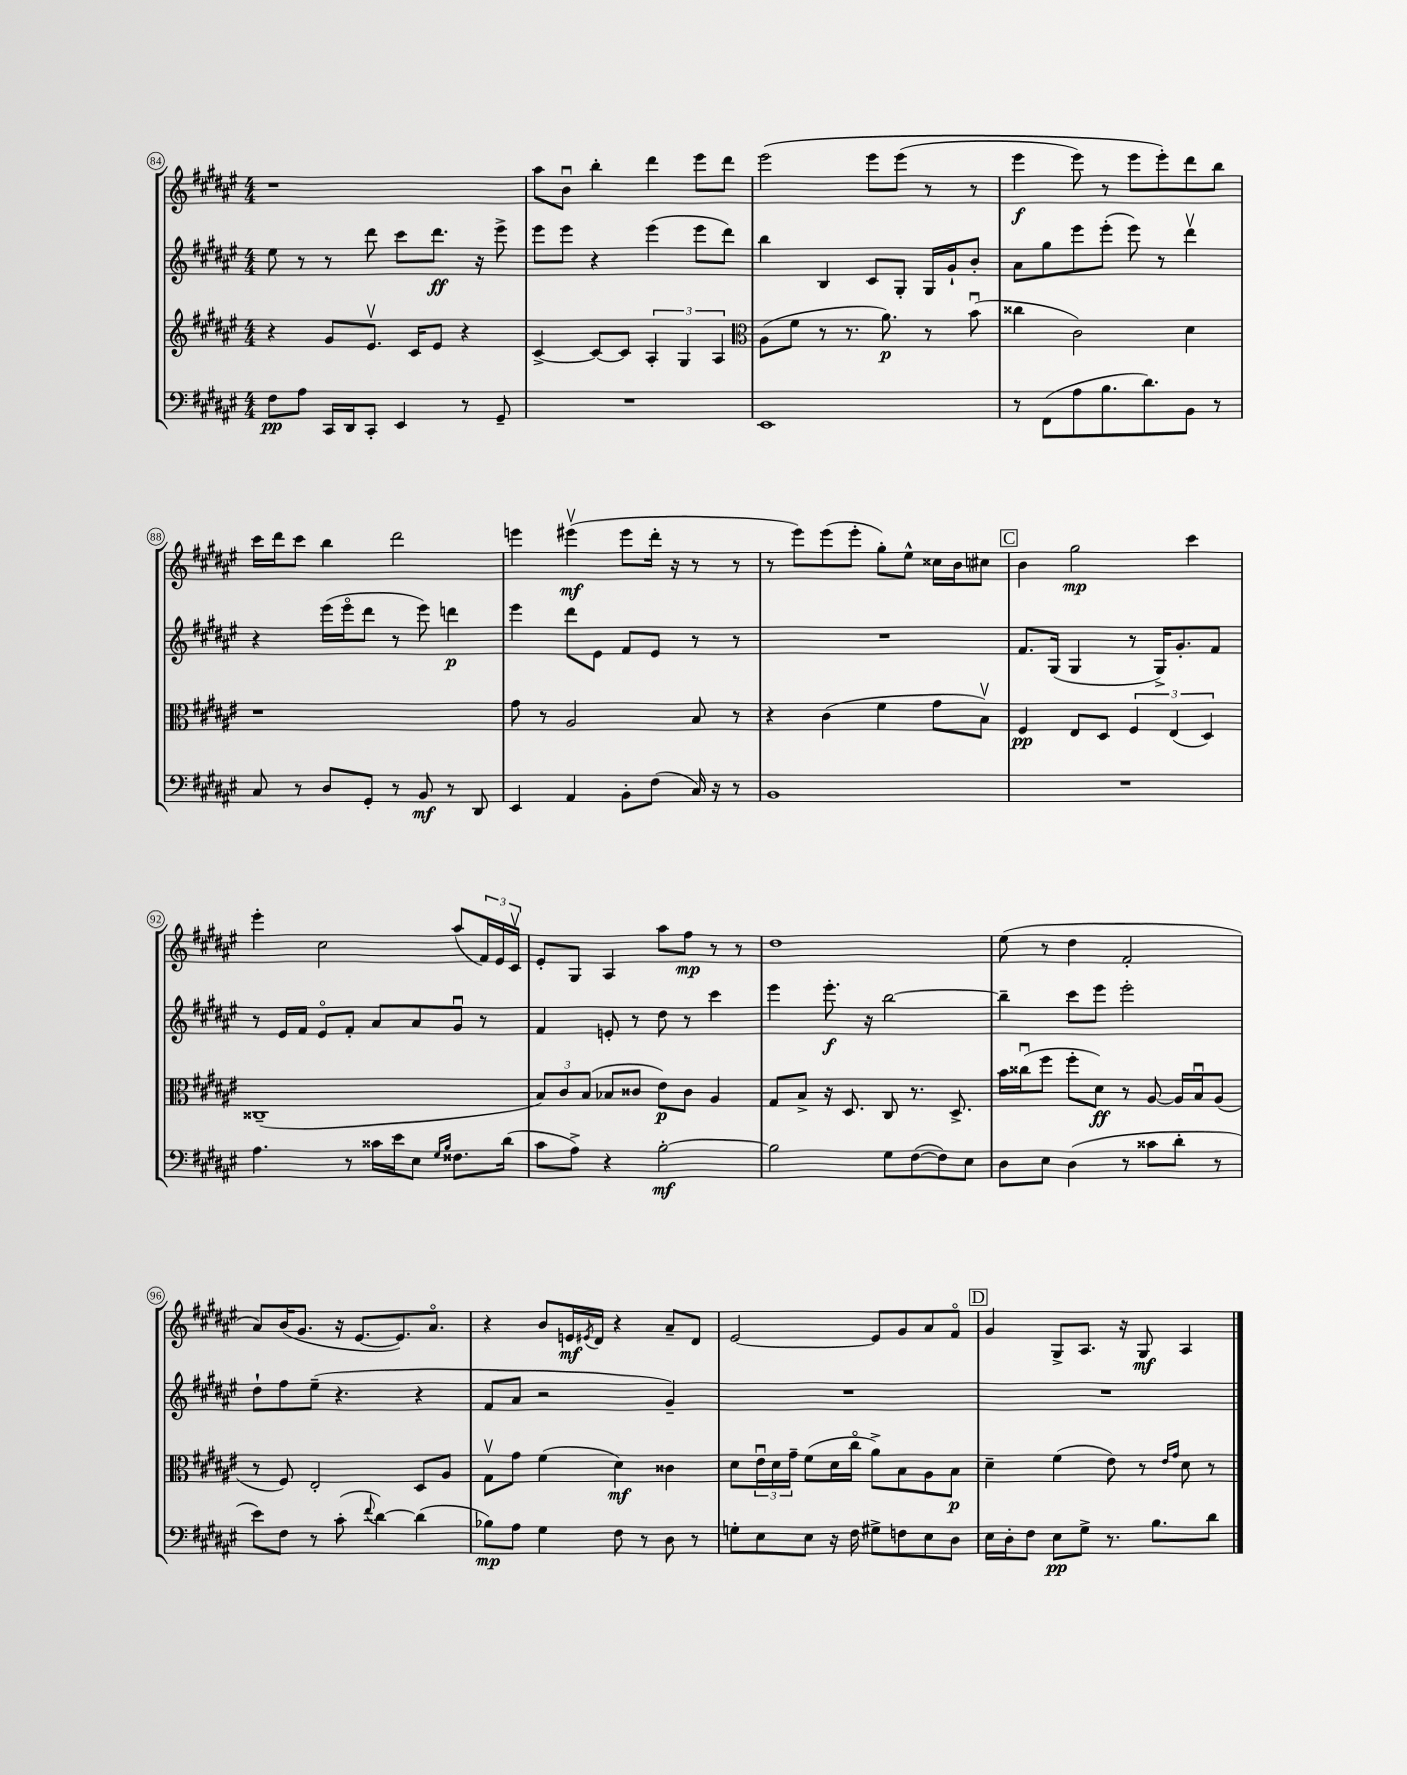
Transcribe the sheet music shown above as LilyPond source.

<<
\new StaffGroup <<
\new Staff = "s0" {
    \clef treble \key fis \major \numericTimeSignature \time 4/4
    r1 |
    ais''8 b'8\downbow b''4-. dis'''4 eis'''8 dis'''8 |
    eis'''2\( eis'''8 eis'''8( r8 r8 |
    eis'''4\f eis'''8) r8 eis'''8 eis'''8-.\) dis'''8 b''8 |
    cis'''16 dis'''16 cis'''8 b''4 dis'''2 |
    e'''4 eis'''4\upbow\mf( eis'''8 dis'''16-. r16 r8 r8 |
    r8 eis'''8) eis'''8( eis'''8-. gis''8-.) eis''8-^ cisis''16 b'16 cis''8 |
    \mark \markup { \box "C" } b'4 gis''2\mp cis'''4 |
    eis'''4-. cis''2 ais''8( \tuplet 3/2 { fis'16) eis'16 cis'16\upbow } |
    eis'8-. gis8 ais4 ais''8 fis''8\mp r8 r8 |
    dis''1 |
    eis''8( r8 dis''4 fis'2-. |
    ais'8) b'16( gis'8. r16 eis'8.~ eis'8.) ais'8.\flageolet |
    r4 b'8 e'16\mf \acciaccatura { eis'8 } dis'16 r4 ais'8-- dis'8 |
    eis'2~ eis'8 gis'8 ais'8 fis'8\flageolet |
    \mark \markup { \box "D" } gis'4 gis8-> ais8. r16 gis8\mf ais4 \bar "|." |
}
\new Staff = "s1" {
    \clef treble \key fis \major \numericTimeSignature \time 4/4
    eis''8 r8 r8 dis'''8 cis'''8 dis'''8.\ff r16 eis'''8-> |
    eis'''8 eis'''8 r4 eis'''4( eis'''8 dis'''8) |
    b''4 b4 cis'8 gis8-. gis16 gis'16-! b'8-. |
    ais'8 gis''8 eis'''8 eis'''8-.( eis'''8) r8 dis'''4\upbow |
    r4 eis'''16( eis'''16\flageolet dis'''8 r8 eis'''8) d'''4\p |
    eis'''4 dis'''8 eis'8 fis'8 eis'8 r8 r8 |
    R1 |
    \mark \markup { \box "C" } fis'8. gis16( gis4 r8 gis16->) gis'8.-. fis'8 |
    r8 eis'16 fis'16 eis'8\flageolet fis'8-. ais'8 ais'8 gis'8\downbow r8 |
    fis'4 e'8-. r8 dis''8 r8 cis'''4 |
    eis'''4 eis'''8.-.\f r16 b''2~ |
    b''4-- cis'''8 eis'''8 eis'''2-. |
    dis''8-! fis''8 eis''8--( r4. r4 |
    fis'8 ais'8 r2 gis'4--) |
    R1 |
    \mark \markup { \box "D" } R1 \bar "|." |
}
\new Staff = "s2" {
    \clef treble \key fis \major \numericTimeSignature \time 4/4
    r4 gis'8 eis'8.\upbow cis'16 eis'8 r4 |
    cis'4~-> cis'8~ cis'8 \tuplet 3/2 { ais4-. gis4 ais4 } |
    \clef alto ais8( fis'8 r8 r8. ais'8.\p) r8 b'8\downbow( |
    cisis''4 cis'2) dis'4 |
    r1 |
    gis'8 r8 ais2 b8 r8 |
    r4 cis'4( fis'4 gis'8 b8\upbow) |
    \mark \markup { \box "C" } fis4\pp eis8 dis8 \tuplet 3/2 { fis4 eis4( dis4) } |
    cisis1--( |
    \tuplet 3/2 { b8) cis'8 b8( } bes8 cisis'8 eis'8\p) cisis'8 ais4 |
    gis8 b8-> r16 dis8. cis8 r8. dis8.-> |
    b'16 cisis''16\downbow( fis''8 fis''8-. dis'8\ff) r8 ais8~ ais16 b16\downbow ais8( |
    r8 fis8) eis2-. dis8 ais8 |
    gis8\upbow gis'8 fis'4( dis'4\mf) cisis'4 |
    dis'8 \tuplet 3/2 { eis'16\downbow dis'16 gis'16-- } fis'8( dis'16 cis''16\flageolet ais'8->) b8 ais8 b8\p |
    \mark \markup { \box "D" } dis'4-- fis'4( eis'8) r8 \grace { eis'16 gis'16 } dis'8 r8 \bar "|." |
}
\new Staff = "s3" {
    \clef bass \key fis \major \numericTimeSignature \time 4/4
    fis8\pp ais8 cis,16 dis,16 cis,8-. eis,4 r8 gis,8-- |
    R1 |
    eis,1 |
    r8 fis,8( ais8 b8. dis'8.) b,8 r8 |
    cis8 r8 dis8 gis,8-. r8 b,8\mf r8 dis,8 |
    eis,4 ais,4 b,8-. fis8( cis16) r16 r8 |
    b,1 |
    \mark \markup { \box "C" } R1 |
    ais4. r8 cisis'16 eis'16 eis8 \grace { gis16 b16 } fisis8. dis'16( |
    cis'8 ais8->) r4 b2~-.\mf |
    b2 gis8 fis8~( fis8) eis8 |
    dis8 eis8 dis4( r8 cisis'8 dis'8-. r8 |
    eis'8) fis8 r8 cis'8-.( \appoggiatura { fis'8 } dis'4~) dis'4( |
    bes8\mp) ais8 gis4 fis8 r8 dis8 r8 |
    g8-. eis8 eis8 r16 fis16 gis8-> f8 eis8 dis8 |
    \mark \markup { \box "D" } eis16 dis16-. fis8 eis8\pp gis8-> r8. b8. dis'8 \bar "|." |
}
>>
>>
\layout { \context { \Score currentBarNumber = #84 \override BarNumber.stencil = #(make-stencil-circler 0.1 0.3 ly:text-interface::print) } }
